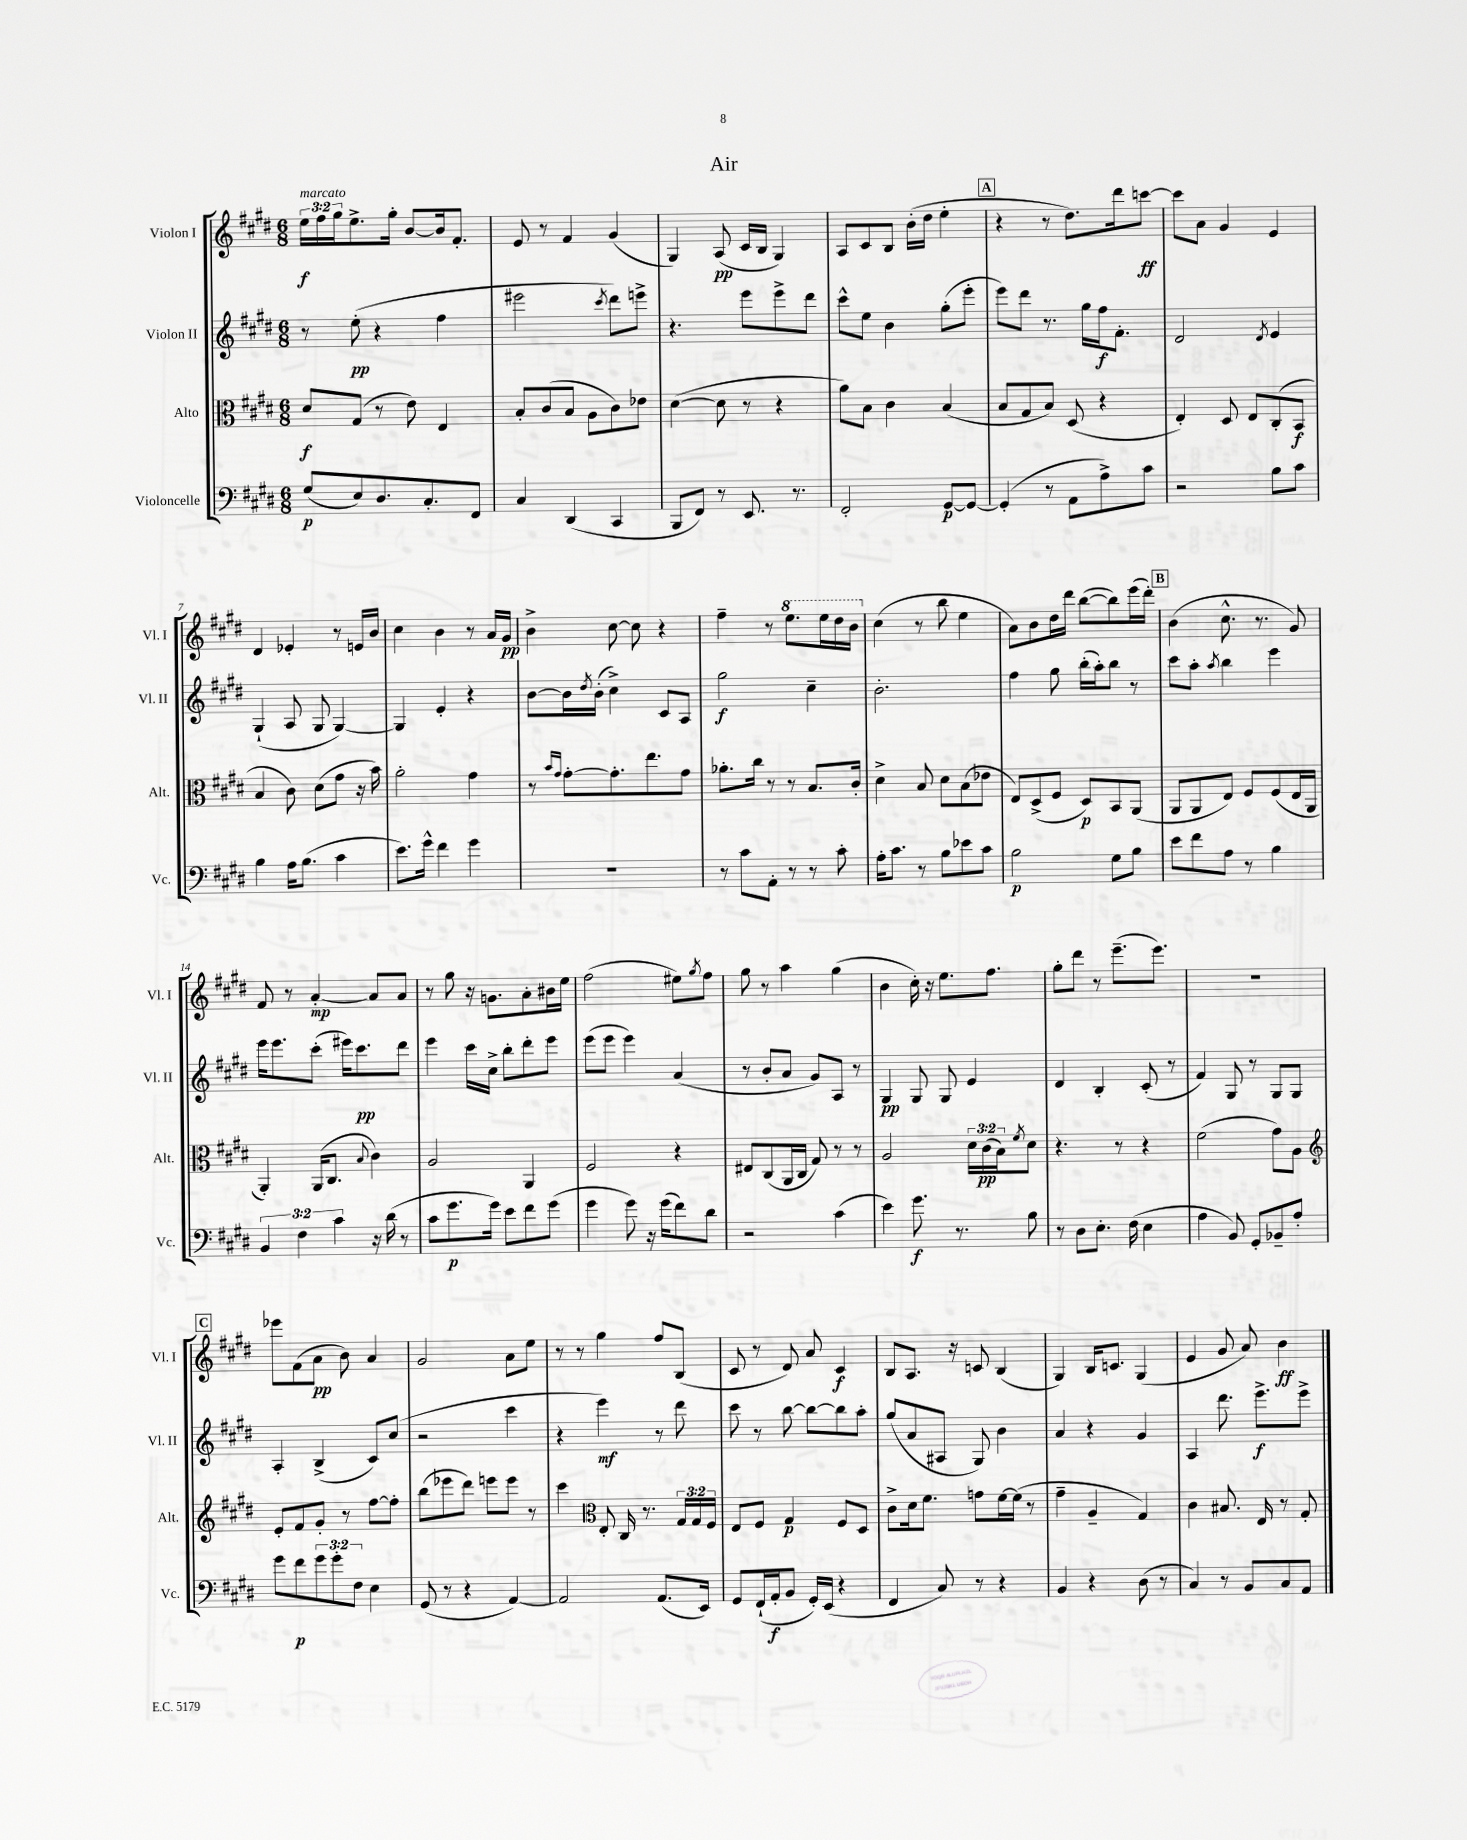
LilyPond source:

\header { title = "Air" }
<<
\new StaffGroup <<
\new Staff = "s0" \with { instrumentName = "Violon I" shortInstrumentName = "Vl. I" } {
    \clef treble \key e \major \numericTimeSignature \time 6/8 \override Staff.TupletNumber.text = #tuplet-number::calc-fraction-text
    \tuplet 3/2 { e''16\f^\markup { \italic "marcato" } fis''16 gis''16 } e''8.-> gis''16-. b'8~ b'16 fis'8.-. |
    e'8 r8 fis'4 gis'4( |
    gis4) a8\pp( cis'16 b16 gis4) |
    a8 cis'8 b8 b'16-.( dis''16 e''4-. |
    \mark \markup { \box "A" } r4 r8 dis''8.) dis'''16 c'''8~\ff |
    c'''8 a'8 gis'4 e'4 |
    dis'4 ees'4-. r8 e'16 b'16 |
    cis''4 b'4 r8 a'16 gis'16\pp |
    b'4-> cis''8~ cis''8 r4 |
    fis''4-- r8 \ottava #1 e'''8. e'''16 dis'''16 b''16 \ottava #0 |
    cis''4( r8 b''8 e''4 |
    a'8) b'8 dis''16 dis'''16 b''8~( b''8) e'''16( dis'''16-.) |
    \mark \markup { \box "B" } b'4( cis''8.-^ r8. gis'8) |
    fis'8 r8 a'4~-.\mp a'8 a'8 |
    r8 gis''8 r16 g'8. a'8-. bis'16 e''16 |
    fis''2( eis''8) \acciaccatura { gis''8 } fis''8 |
    gis''8 r8 a''4 gis''4( |
    b'4 cis''16-.) r16 e''8. fis''8. |
    gis''8-. dis'''8 r8 e'''8.--( e'''8.) |
    R2. |
    \mark \markup { \box "C" } ees'''8 fis'8( a'8\pp b'8) a'4 |
    gis'2 a'8 e''8 |
    r8 r8 gis''4 fis''8 b8( |
    cis'8 r8 dis'8) a'8 cis'4\f |
    b8 a8. r16 c'8 b4( |
    gis4) b16 c'8. gis4( |
    e'4 gis'8 a'8) b'4\ff \bar "|." |
}
\new Staff = "s1" \with { instrumentName = "Violon II" shortInstrumentName = "Vl. II" } {
    \clef treble \key e \major \numericTimeSignature \time 6/8
    r8 e''8-.\pp( r4 fis''4 |
    eis'''2 \acciaccatura { cis'''8 } dis'''8) e'''8-> |
    r4. e'''8 e'''8-> dis'''8 |
    cis'''8-^ e''8 b'4 gis''8-.( e'''8-. |
    \mark \markup { \box "A" } e'''8) dis'''8 r8. gis''16 fis''16\f fis'8.-. |
    dis'2 \acciaccatura { dis'8 } e'4 |
    gis4-!( a8 gis8 gis4~) |
    gis4 e'4-. r4 |
    b'8~ b'16 \acciaccatura { dis''8 } b'16-.( cis''4->) cis'8 a8 |
    gis''2\f cis''4-- |
    b'2.-. |
    fis''4 gis''8 b''16-.( a''16-.) b''8 r8 |
    \mark \markup { \box "B" } cis'''8 a''8-. \acciaccatura { a''8 } b''4 e'''4 |
    e'''16 e'''8. cis'''8-.( eis'''16) cis'''8.\pp dis'''8 |
    e'''4 cis'''16 cis''16-> b''8-. dis'''8-. e'''8 |
    e'''8( e'''8 e'''4) a'4( |
    r8 b'8-. a'8 gis'8) a8 r8 |
    gis4\pp gis8 gis8 e'4 |
    dis'4 b4-. cis'8-.( r8 |
    fis'4) gis8 r8 gis8 gis8 |
    \mark \markup { \box "C" } a4-. b4->( cis'8) cis''8( |
    r2 cis'''4 |
    r4 e'''4\mf) r8 dis'''8 |
    cis'''8 r8 b''8~ b''8~ b''8 a''8-. |
    gis''8( a'8 ais8 gis8) b'4 |
    a'4 r4 gis'4 |
    a4 dis'''8. e'''8.->\f e'''8-> \bar "|." |
}
\new Staff = "s2" \with { instrumentName = "Alto" shortInstrumentName = "Alt." } {
    \clef alto \key e \major \numericTimeSignature \time 6/8 \override Staff.TupletNumber.text = #tuplet-number::calc-fraction-text
    dis'8\f gis8( r8 e'8) e4 |
    b8-. cis'8( b8 a8 cis'8) ees'8 |
    dis'4~( dis'8 r8 r4 |
    a'8) b8 cis'4 b4( |
    \mark \markup { \box "A" } b8 gis8 b8) dis8( r4 |
    e4-.) dis8 e8 cis8-.( b,8\f |
    b4 cis'8) dis'8( gis'8 r16 b'16) |
    a'2-. gis'4 |
    r8 \grace { b'16 gis'16 } gis'8~-. gis'8.-. e''8. gis'8 |
    aes'8.-. cis''16 r8 r8 b8. cis'16-. |
    dis'4-> b8 dis'8 b8( ees'8 |
    e8) dis8->( fis8 dis8\p) b,8 a,8( |
    \mark \markup { \box "B" } a,8 a,8 e8) fis8 fis8( e16 a,16 |
    a,4-.) a,16( cis8. \appoggiatura { b8 } cis'4) |
    a2 a,4 |
    fis2 r4 |
    eis8 cis8( a,16 cis16 gis8) r8 r8 |
    a2 \tuplet 3/2 { dis'16 cis'16\pp( b16) } \acciaccatura { fis'8 } dis'8 |
    r4. r8 r4 |
    fis'2( gis'8) a8 |
    \mark \markup { \box "C" } \clef treble e'8-. fis'8 gis'8-. r8 fis''8~ fis''8-. |
    b''8( ees'''8 dis'''8) e'''8 e'''8 r8 |
    cis'''4 \clef alto e8-. cis16 r8. \tuplet 3/2 { gis16 gis16 fis16 } |
    e8 fis8 gis4\p fis8 dis8 |
    cis'8-> dis'16 fis'8. g'8 fis'16~ fis'16( r8 |
    gis'4-- a4-- gis4) |
    cis'4 bis8. e16 r8 gis8-. \bar "|." |
}
\new Staff = "s3" \with { instrumentName = "Violoncelle" shortInstrumentName = "Vc." } {
    \clef bass \key e \major \numericTimeSignature \time 6/8 \override Staff.TupletNumber.text = #tuplet-number::calc-fraction-text
    gis8\p( e8) dis8. cis8.-. fis,8 |
    cis4 dis,4( cis,4 |
    b,,8 fis,8) r8 e,8. r8. |
    fis,2-. gis,8~\p gis,8~ |
    \mark \markup { \box "A" } gis,4-.( r8 a,8 a8->) cis'8 |
    r2 b8 cis'8 |
    b4 a16 b8.( cis'4 |
    e'8.) gis'16-^ fis'4 gis'4 |
    R2. |
    r8 cis'8 a,8-. r8 r8 cis'8-. |
    a16-. cis'8. r8 b8 ees'8 cis'8 |
    b2\p gis8 b8 |
    \mark \markup { \box "B" } e'8 fis'8 a8 r8 b4 |
    \tuplet 3/2 { b,4 fis4 cis'4 } r16 dis'16( r8 |
    cis'8 gis'8.\p gis'16) e'8 fis'8 gis'8( |
    gis'4 gis'8) r16 gis'16( fis'8) dis'8 |
    r2 cis'4( |
    e'4) gis'8.\f r8. b8 |
    r8 dis8 e8.-. fis16( e4 |
    a4 b,8) gis,8-. bes,8-- a8-. |
    \mark \markup { \box "C" } gis'8 fis'8\p \tuplet 3/2 { gis'8 gis'8-. fis8 } e4 |
    gis,8( r8 r4 a,4~) |
    a,2 a,8.( e,16) |
    gis,8 fis,16-!( a,16-.\f b,8 gis,16-.) e,16( r4 |
    fis,4 cis8) r8 r4 |
    b,4 r4 dis8( r8 |
    cis4) r8 b,8 cis8 a,8 \bar "|." |
}
>>
>>
